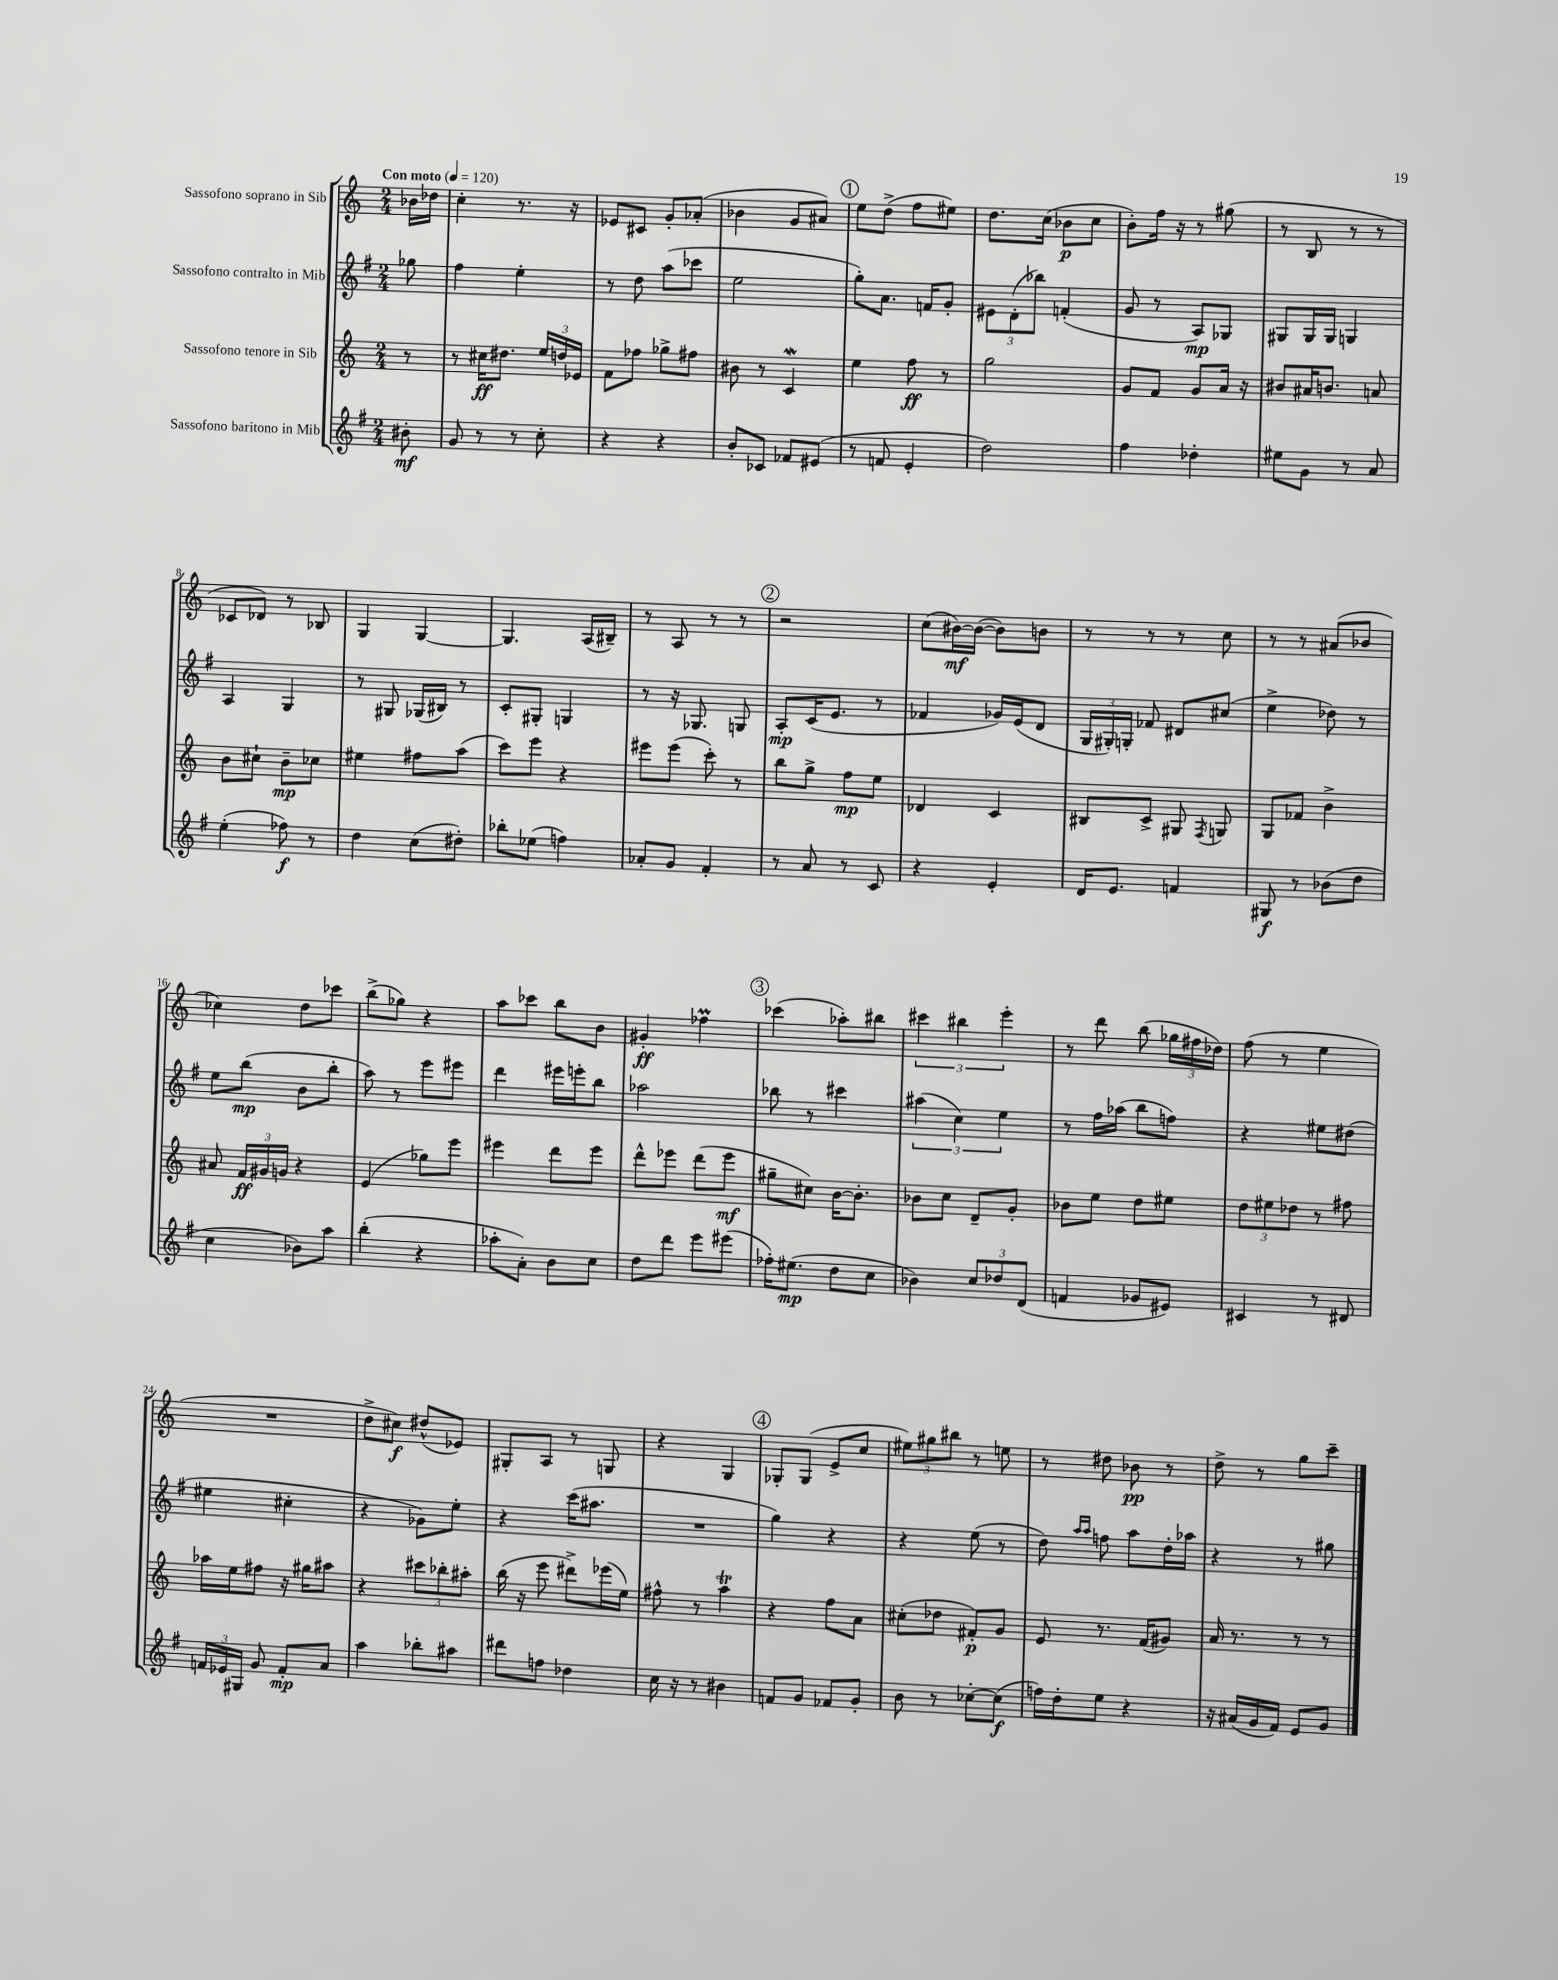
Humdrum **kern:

**kern	**kern	**kern	**kern
*staff4	*staff3	*staff2	*staff1
*clefG2	*clefG2	*clefG2	*clefG2
*k[f#]	*k[]	*k[f#]	*k[]
*M2/4	*M2/4	*M2/4	*M2/4
*MM120	*MM120	*MM120	*MM120
8b#'	8r	8gg-	16b-
.	.	.	16dd-
=	=	=	=
8g	8r	4ff#	4cc'
8r	16cc#	.	.
.	8.dd#	.	.
8r	.	4ee'	8.r
8cc'	24ee	.	.
.	24dd	.	.
.	.	.	16r
.	24e-	.	.
=	=	=	=
4r	8f	8r	8e-
.	8ff-	8dd	8c#
4r	8gg-^	(8aa	8g'
.	8ff#	8ccc-	(8a-'
=	=	=	=
8b'	8b#	2ee	4b-
8c-	8r	.	.
8f-	4c	.	8g
(8e#	.	.	8a#)
=	=	=	=
8r	4ee	8gg')	8ee
8f	.	8.a	(8dd^
4e'	8ff	.	8ff
.	.	16f	.
.	8r	8g'	8ee#)
=	=	=	=
2dd)	2gg	12e#	8.dd
.	.	(12d'	.
.	.	12bb-)	.
.	.	.	(16cc
.	.	(4f'	8b-
.	.	.	8cc
=	=	=	=
4ff#	8g	8g	8b')
.	8f	8r	16ff
.	.	.	16r
4dd-'	8g	8A)	8r
.	16a	8G-	(8gg#
.	16r	.	.
=	=	=	=
8ee#	8b#	8G#	8r
8g	16a#	16G#	8B
.	8.b	16G#	.
8r	.	4G	8r
8a	8a	.	8r
=	=	=	=
(4ee'	8b	4A	8c-
.	8cc#`	.	8d-)
8ff-)	8b~	4G	8r
8r	8cc-	.	8B-
=	=	=	=
4dd	4ee#	8r	4G
.	.	8G#	.
(8cc	8ff#	(16G-	[4G
.	.	16B#)	.
8dd#')	(8aa	8r	.
=	=	=	=
8bb-'	8ccc)	8c'	4.G]
(8ee-	8eee	8G#'	.
4ff)	4r	4G	.
.	.	.	(16A
.	.	.	16B#~)
=	=	=	=
8a-'	8eee#	8r	8r
8g	(8eee#	16r	8A
.	.	8.G-	.
4f#'	8ccc')	.	8r
.	8r	8G	8r
=	=	=	=
8r	8bb	8A'	2r
8a	8gg^	(16c	.
.	.	8.e	.
8r	8ff	.	.
8c	8ee	8r	.
=	=	=	=
4r	4d-	4f-	(8cc
.	.	.	[16b#)
.	.	.	(16b#_
4e'	4c	16g-)	8b#])
.	.	(16e	.
.	.	8d	8b
=	=	=	=
16d	8B#	24G	8r
.	.	24G#')	.
8.e	.	.	.
.	.	24G'	.
.	8c^	8f-	8r
4f	8G#	8d#	8r
.	8qF	.	.
.	8G	(8cc#	8cc
=	=	=	=
8G#	8G	4ee^	8r
8r	8f-	.	8r
(8b-	4b^	8dd-)	(8a#
8dd	.	8r	8b-
=	=	=	=
4cc	8a#	8ee	4cc-)
.	24f	(8bb	.
.	24g#	.	.
.	24g	.	.
8b-)	4r	8b	8dd
8aa	.	8bb'	8ccc-
=	=	=	=
(4bb'	(4e	8aa)	(8bb^
.	.	8r	8gg-)
4r	8gg-)	8eee	4r
.	8eee	8eee#	.
=	=	=	=
8aa-'	4eee#	4ddd	8aa
8a')	.	.	8ccc-
8b	8ddd	16eee#	8bb
.	.	16eee'	.
8cc	8eee#	8bb	8b
=	=	=	=
8dd	8ddd^^	2aa-	4g#'
8ddd	8eee-	.	.
8eee	(8ddd	.	4ff-
(8eee#	8eee-	.	.
=	=	=	=
16ff-')	8gg#~	8bb-	(4ccc-
(8.ee#	.	.	.
.	8cc#)	8r	.
8dd	[16b	4ccc#	8aa-')
.	8.b']	.	.
8cc	.	.	8bb#
=	=	=	=
4b-)	8b-	(6aa#	6ccc#
.	8cc	.	.
.	.	6cc)	6bb#
12cc	8d~	.	.
12dd-	.	6ee	6eee'
.	8g'	.	.
(12d	.	.	.
=	=	=	=
4f	8b-	8r	8r
.	8ee	16ff#	8ddd
.	.	(16aa-	.
8g-	8dd	8bb	(8bb
8e#)	8ee#	8ff)	24gg-
.	.	.	24ff#
.	.	.	24dd-)
=	=	=	=
4c#	12dd	4r	(8ff
.	12ee#	.	.
.	.	.	8r
.	12dd-	.	.
8r	8r	8ee#	4ee
8d#	8ff#	(8dd#	.
=	=	=	=
24f	16aa-	4ee#	2r
24e-	.	.	.
.	16ee	.	.
24G#	.	.	.
8g	8ff#	.	.
8f'	16r	4cc#'	.
.	16gg#	.	.
8a	8aa#	.	.
=	=	=	=
4aa	4r	4r	8dd^
.	.	.	8cc#)
8bb-'	12ccc#	8g-)	(8dd#^^
.	12bb-'	.	.
8aa#	.	8ee'	8e-)
.	12aa#'	.	.
=	=	=	=
8ddd#	(16bb	4r	8G#'
.	16r	.	.
8ff	8eee	.	8A
4dd-	8ddd#^)	(16ccc	8r
.	.	8.aa#	.
.	(16eee-	.	8G
.	16ee)	.	.
=	=	=	=
16cc	8ff#^^	2r	4r
16r	.	.	.
8r	8r	.	.
4b#	4aa	.	4G
=	=	=	=
8f	4r	4gg)	8G-'
8g	.	.	(8G-
8f-	8ff	4r	8e^
8g'	8a	.	8cc
=	=	=	=
8b	(8cc#'	4r	12ee#)
.	.	.	12gg#
8r	8dd-	.	.
.	.	.	12bb#
[8cc-'	8f#')	(8ee	8r
(8cc-]	8g	8r	8ee
=	=	=	=
16ff)	8e	8dd)	8r
16dd'	.	.	.
.	.	16qqaa	.
.	.	16qqaa	.
8ee	8.r	8ff	8dd#
4r	.	8aa	8b-
.	(16f	.	.
.	8g#)	16dd'	8r
.	.	16aa-	.
=	=	=	=
16r	16a	4r	8dd^
(16a#	8.r	.	.
16g	.	.	8r
16f#)	.	.	.
8e	8r	8r	8gg
8g	8r	8gg#	8ccc~
==	==	==	==
*-	*-	*-	*-
